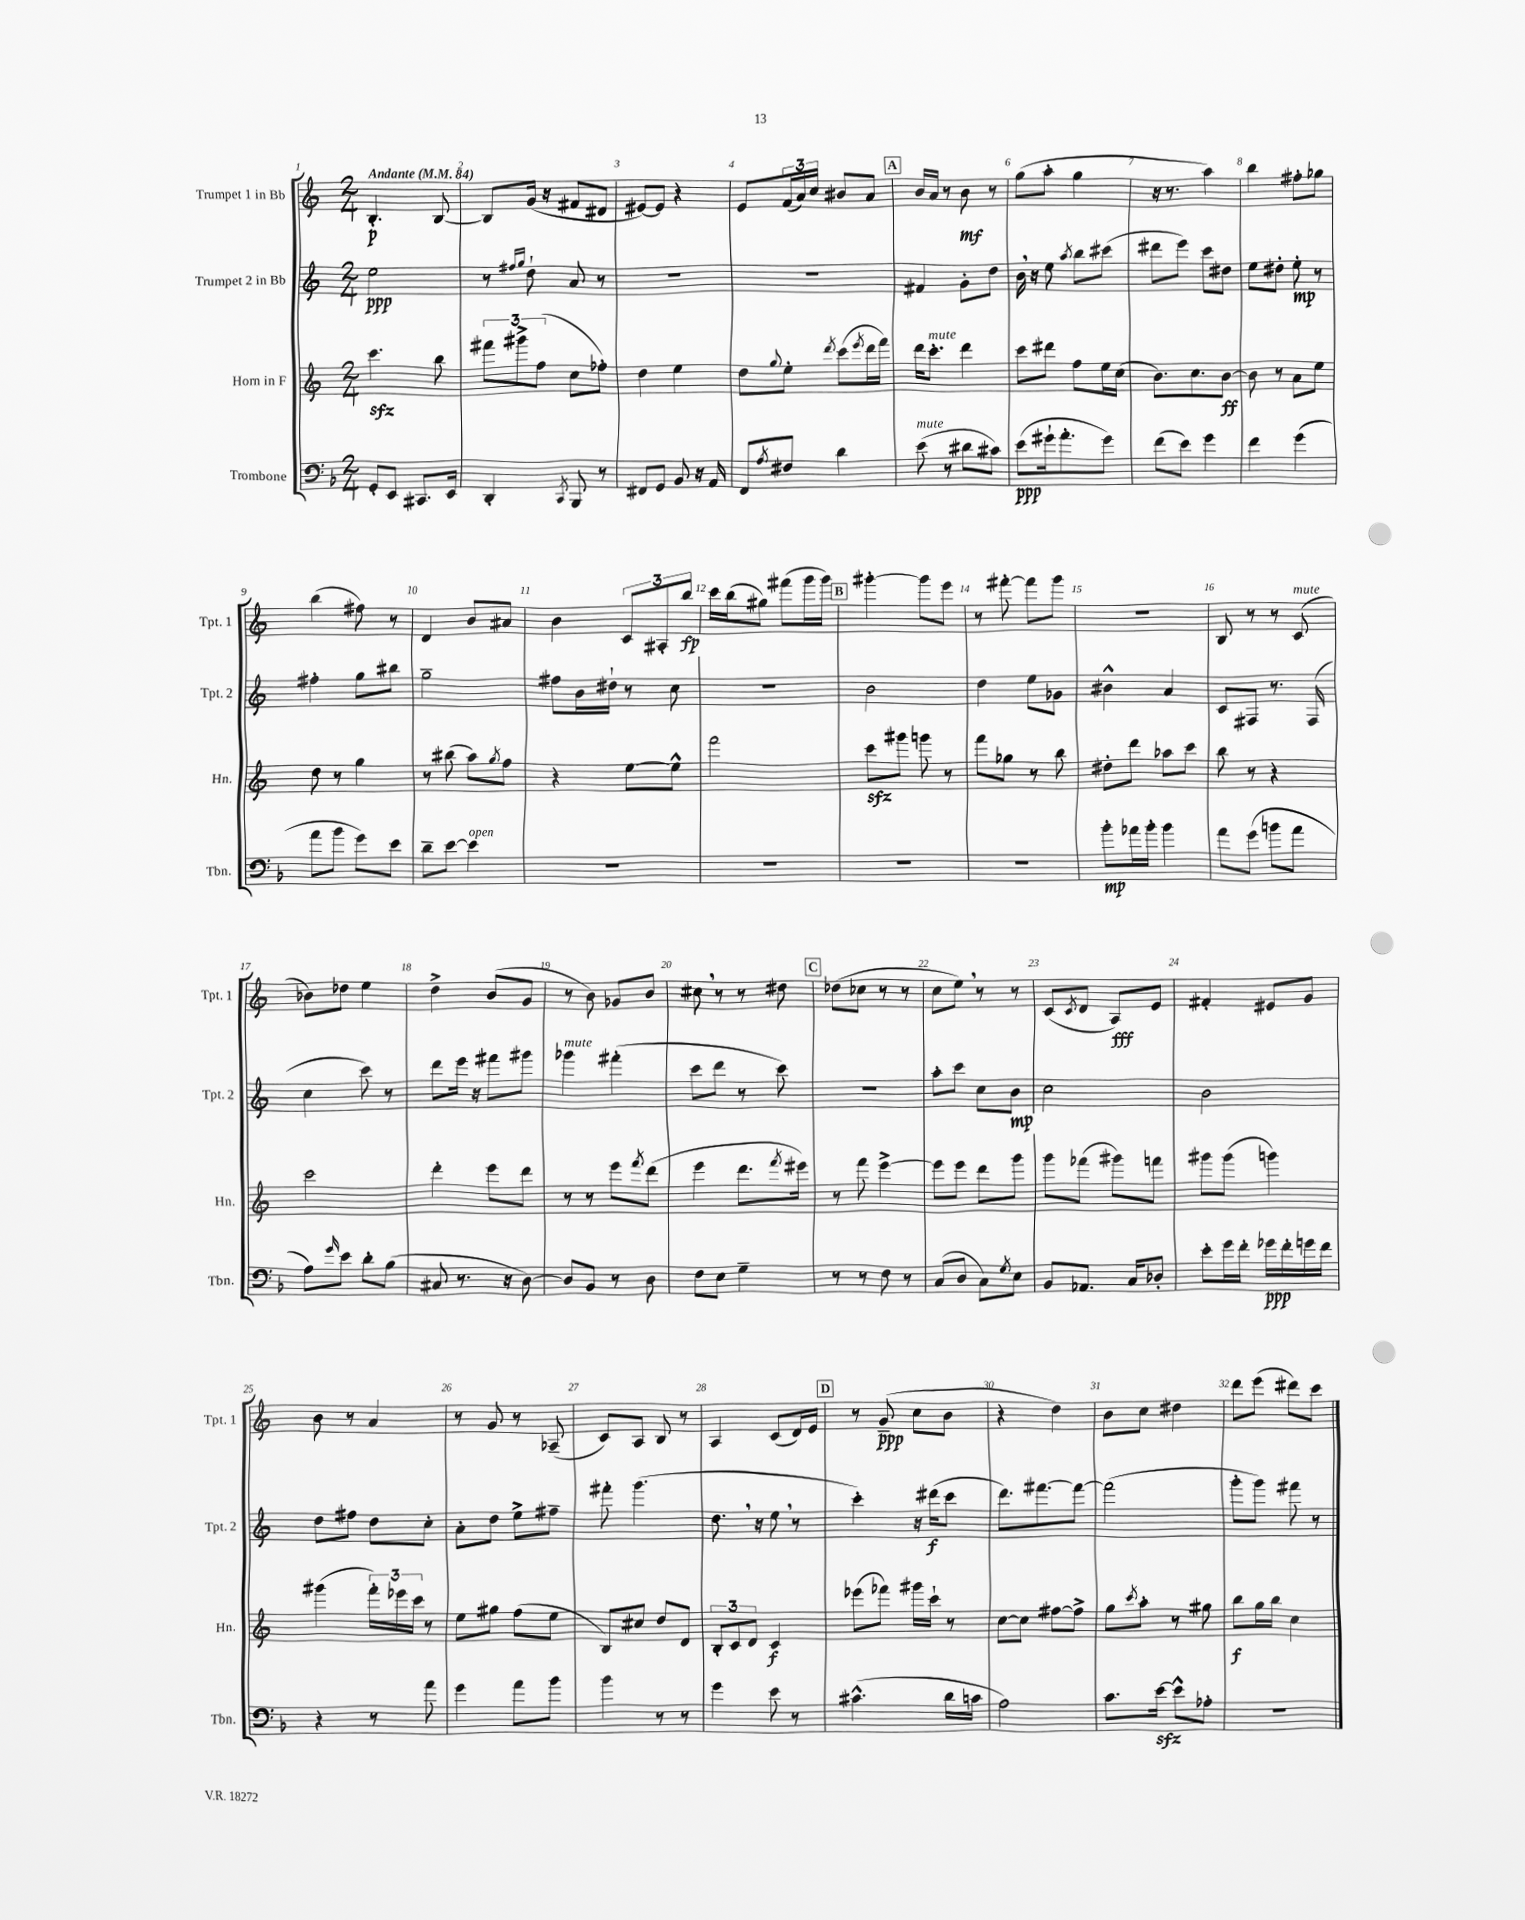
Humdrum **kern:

**kern	**dynam	**kern	**dynam	**kern	**dynam	**kern	**dynam
*part4	*part4	*part3	*part3	*part2	*part2	*part1	*part1
*staff4	*staff4	*staff3	*staff3	*staff2	*staff2	*staff1	*staff1
*I"Trombone	*	*I"Horn in F	*	*I"Trumpet 2 in Bb	*	*I"Trumpet 1 in Bb	*
*I'Tbn.	*	*I'Hn.	*	*I'Tpt. 2	*	*I'Tpt. 1	*
*clefF4	*	*clefG2	*	*clefG2	*	*clefG2	*
*k[b-]	*	*k[]	*	*k[]	*	*k[]	*
*M2/4	*	*M2/4	*	*M2/4	*	*M2/4	*
*MM84	*	*MM84	*	*MM84	*	*MM84	*
=1	=1	=1	=1	=1	=1	=1	=1
!	!	!	!	!	!	!LO:TX:a:B:t=Andante	!
8GG'/L	.	4.ccczz\	.	2ee\	ppp	4.B'/	p
8EE/J	.	.	.	.	.	.	.
8.CC#X/L	.	.	.	.	.	.	.
.	.	8bb\	.	.	.	[8B/	.
16EE/Jk	.	.	.	.	.	.	.
=2	=2	=2	=2	=2	=2	=2	=2
4DD'/	.	12fff#X\L	.	8r	.	8B/L]	.
.	.	12ggg#X^\	.	.	.	.	.
.	.	.	.	16qqff#X/LL	.	.	.
.	.	.	.	16qqgg/JJ	.	.	.
.	.	.	.	8dd`\	.	(16g/Jk	.
.	.	(12ff\J	.	.	.	.	.
.	.	.	.	.	.	16r	.
8qCC/	.	.	.	.	.	.	.
8BBB-/	.	8cc\L	.	8a/	.	8f#X/L	.
8r	.	8ff-X'\J)	.	8r	.	8d#X/J	.
=3	=3	=3	=3	=3	=3	=3	=3
8FF#X/L	.	4dd\	.	2r	.	[8e#X/L)	.
8GG/J	.	.	.	.	.	8e#/J]	.
8BB-/	.	4ee\	.	.	.	4r	.
16r	.	.	.	.	.	.	.
16AA/	.	.	.	.	.	.	.
=4	=4	=4	=4	=4	=4	=4	=4
8FF/L	.	8dd\L	.	2r	.	8e/L	.
8qA/	.	8qqgg/	.	.	.	.	.
8F#X/J	.	8ee'\J	.	.	.	(24f/L	.
.	.	.	.	.	.	24a/)	.
.	.	.	.	.	.	24cc/JJ	.
.	.	8qddd/	.	.	.	.	.
4d\	.	(8ccc\L	.	.	.	8b#X/L	.
.	.	8qeee/	.	.	.	.	.
.	.	16ddd\L	.	.	.	8a/J	.
.	.	16fff\JJ)	.	.	.	.	.
!!LO:REH:place=s1:t=A
=5	=5	=5	=5	=5	=5	=5	=5
!LO:TX:a:i:t=mute	!	!	!	!	!	!	!
(8e\	.	16ddd\KL	.	4f#X/	.	16b/LL	.
!	!	!LO:TX:a:i:t=mute	!	!	!	!	!
.	.	8.ccc'\J	.	.	.	16a/JJ	.
8r	.	.	.	.	.	8r	.
8d#X\L	.	4ddd\	.	8g'\L	.	8b\	mf
8c#X\J)	.	.	.	8dd\J	.	8r	.
=6	=6	=6	=6	=6	=6	=6	=6
(8e\L	ppp	8ccc\L	.	16b,\	.	(8gg\L	.
.	.	.	.	16r	.	.	.
16g#X`\k	.	8ddd#X\J	.	8ee\	.	8aa'\J	.
8.a'\	.	.	.	.	.	.	.
.	.	.	.	8qaa/	.	.	.
.	.	8ff\L	.	8bb\L	.	4gg\	.
8g#\J)	.	16ee\L	.	(8ccc#X\J	.	.	.
.	.	(16cc\JJ	.	.	.	.	.
=7	=7	=7	=7	=7	=7	=7	=7
(8f\L	.	8.b\L)	.	8ddd#X\L	.	16r	.
.	.	.	.	.	.	8.r	.
8e\J)	.	.	.	8eee\J)	.	.	.
.	.	8.cc\	.	.	.	.	.
4g\	.	.	.	8ccc\L	.	4aa\)	.
.	.	[8b\J	ff	8dd#X\J	.	.	.
=8	=8	=8	=8	=8	=8	=8	=8
4f\	.	8b\]	.	8ee\L	.	4bb\	.
.	.	8r	.	8dd#X'\J	.	.	.
(4g\	.	8a\L	.	8ee'\	mp	8ff#X'\L	.
.	.	8ee\J	.	8r	.	8gg-X\J	.
!!LO:LB:g=z
=9	=9	=9	=9	=9	=9	=9	=9
8a\L	.	8dd\	.	4ff#X'\	.	(4bb\	.
8b-\J	.	8r	.	.	.	.	.
8g\L)	.	4gg\	.	8gg\L	.	8ff#X\)	.
8e\J	.	.	.	8bb#X\J	.	8r	.
=10	=10	=10	=10	=10	=10	=10	=10
8d~\L	.	8r	.	2gg~\	.	4d/	.
[8e\J	.	(8bb#X\	.	.	.	.	.
!LO:TX:a:i:t=open	!	!	!	!	!	!	!
4e\]	.	8aa\L)	.	.	.	8b/L	.
.	.	8qgg/	.	.	.	.	.
.	.	8ff\J	.	.	.	8a#X/J	.
=11	=11	=11	=11	=11	=11	=11	=11
2r	.	4r	.	8ff#X\L	.	4b\	.
.	.	.	.	16b\L	.	.	.
.	.	.	.	16dd#X`\JJ	.	.	.
.	.	[8ee\L	.	8r	.	12c/L	.
.	.	.	.	.	.	12A#X'/	.
.	.	8ee^^\J]	.	8cc\	.	.	.
.	.	.	.	.	.	12bb/J	fp
=12	=12	=12	=12	=12	=12	=12	=12
2r	.	2fff\	.	2r	.	16ccc\LL	.
.	.	.	.	.	.	(16bb\J	.
.	.	.	.	.	.	8gg#X\J)	.
.	.	.	.	.	.	(8fff#X\L	.
.	.	.	.	.	.	16ggg\L	.
.	.	.	.	.	.	16ggg\JJ)	.
!!LO:REH:place=s1:t=B
=13	=13	=13	=13	=13	=13	=13	=13
2r	.	8ccczz\L	.	2b\	.	[4ggg#X'\	.
.	.	8ggg#X\J	.	.	.	.	.
.	.	8gggn\	.	.	.	8ggg#\L]	.
.	.	8r	.	.	.	8eee\J	.
=14	=14	=14	=14	=14	=14	=14	=14
2r	.	8fff\L	.	4dd\	.	8r	.
.	.	8gg-X\J	.	.	.	[8fff#X'\	.
.	.	8r	.	8ee\L	.	8fff#\L]	.
.	.	8bb\	.	8g-X\J	.	8ggg\J	.
=15	=15	=15	=15	=15	=15	=15	=15
8b-'\L	mp	8dd#X'\L	.	4b#X^^\	.	2r	.
16a-X\L	.	8ddd\J	.	.	.	.	.
16b-'\JJ	.	.	.	.	.	.	.
4b-\	.	8aa-X\L	.	4a/	.	.	.
.	.	8ccc\J	.	.	.	.	.
=16	=16	=16	=16	=16	=16	=16	=16
8a\L	.	8bb\	.	8c/L	.	8B/	.
(8g\J	.	8r	.	8F#X/J	.	8r	.
8bn\L	.	4r	.	8.r	.	8r	.
!	!	!	!	!	!	!LO:TX:a:i:t=mute	!
8a\J	.	.	.	.	.	(8c/	.
.	.	.	.	(16F#/	.	.	.
!!LO:LB:g=z
=17	=17	=17	=17	=17	=17	=17	=17
8A\L)	.	2ccc\	.	4cc\	.	8b-X\L)	.
16qqg/	.	.	.	.	.	.	.
8e\J	.	.	.	.	.	8dd-X\J	.
8d'\L	.	.	.	8ccc\)	.	4ee\	.
(8B-\J	.	.	.	8r	.	.	.
=18	=18	=18	=18	=18	=18	=18	=18
8C#X/	.	4ddd'\	.	8ddd\L	.	4dd^\	.
8.r	.	.	.	16eee\Jk	.	.	.
.	.	.	.	16r	.	.	.
.	.	8eee\L	.	8fff#X\L	.	(8b/L	.
16r	.	.	.	.	.	.	.
[8D\)	.	8ddd\J	.	8ggg#X\J	.	8g/J	.
=19	=19	=19	=19	=19	=19	=19	=19
!	!	!	!	!LO:TX:a:i:t=mute	!	!	!
8D/L]	.	8r	.	4ggg-X\	.	8r	.
8BB-/J	.	8r	.	.	.	8b\)	.
8r	.	8eee\L	.	(4fff#X'\	.	8g-X/L	.
.	.	8qfff/	.	.	.	.	.
8D\	.	(8ddd\J	.	.	.	8b/J	.
=20	=20	=20	=20	=20	=20	=20	=20
8F\L	.	4eee\	.	8ccc\L	.	8cc#X,\	.
8E\J	.	.	.	8ddd\J	.	8r	.
4G~\	.	8.ddd\L	.	8r	.	8r	.
.	.	.	.	8ccc\)	.	8dd#X\	.
.	.	8qfff/	.	.	.	.	.
.	.	16eee#X\Jk)	.	.	.	.	.
!!LO:REH:place=s1:t=C
=21	=21	=21	=21	=21	=21	=21	=21
8r	.	8r	.	2r	.	(8dd-X\L	.
8r	.	8fff\	.	.	.	8cc-X\J	.
8F\	.	[4eee^\	.	.	.	8r	.
8r	.	.	.	.	.	8r	.
=22	=22	=22	=22	=22	=22	=22	=22
(8C/L	.	8eee\L]	.	8aa'\L	.	8cc\L	.
8D/J	.	8eee\J	.	8ccc\J	.	8ee,\J)	.
8C\L)	.	8ddd\L	.	8cc\L	.	8r	.
8qG/	.	.	.	.	.	.	.
8E\J	.	8ggg\J	.	8b\J	mp	8r	.
=23	=23	=23	=23	=23	=23	=23	=23
8BB-/L	.	8ggg\L	.	2cc\	.	(8c/L	.
.	.	.	.	.	.	8qc/	.
8.AA-X/J	.	(8fff-X\J	.	.	.	8d/J	.
.	.	8ggg#X\L)	.	.	.	8A/L)	fff
16C/KL	.	.	.	.	.	.	.
8D-X'/J	.	8fffn\J	.	.	.	8e/J	.
=24	=24	=24	=24	=24	=24	=24	=24
8e'\L	.	8ggg#X\L	.	2b\	.	4f#X'/	.
16g\L	.	(8ggg#\J	.	.	.	.	.
16f'\JJ	.	.	.	.	.	.	.
16g-X\LL	ppp	4gggn\)	.	.	.	8e#X/L	.
16f'\	.	.	.	.	.	.	.
16gn\	.	.	.	.	.	8g/J	.
16f\JJ	.	.	.	.	.	.	.
!!LO:LB:g=z
=25	=25	=25	=25	=25	=25	=25	=25
4r	.	(4ggg#X\	.	8dd\L	.	8b\	.
.	.	.	.	8ff#X\J	.	8r	.
8r	.	24fff'\LL)	.	8dd\L	.	4a/	.
.	.	24eee-X\	.	.	.	.	.
.	.	24ccc\JJ	.	.	.	.	.
8a\	.	8r	.	8cc'\J	.	.	.
=26	=26	=26	=26	=26	=26	=26	=26
4g\	.	8ee\L	.	8a'\L	.	8r	.
.	.	8gg#X\J	.	8dd\J	.	8g/	.
8a\L	.	(8ff\L	.	8ee^\L	.	8r	.
8b-\J	.	8ee\J	.	8ff#X~\J	.	(8A-X~/	.
=27	=27	=27	=27	=27	=27	=27	=27
4b-\	.	8B/L)	.	8fff#X'\	.	8c/L)	.
.	.	8cc#X/J	.	(4.ggg\	.	8A/J	.
8r	.	8dd/L	.	.	.	8B/	.
8r	.	8d/J	.	.	.	8r	.
=28	=28	=28	=28	=28	=28	=28	=28
4g\	.	12B'/L	.	8.dd,\	.	4A/	.
.	.	12c/	.	.	.	.	.
.	.	12d/J	.	.	.	.	.
.	.	.	.	16r	.	.	.
8e\	.	4c/	f	8ee,\	.	(8c/L	.
8r	.	.	.	8r	.	16d/L)	.
.	.	.	.	.	.	16e/JJ	.
!!LO:REH:place=s1:t=D
=29	=29	=29	=29	=29	=29	=29	=29
(4.c#X^^\	.	(8eee-X\L	.	4ccc'\)	.	8r	.
.	.	8fff-X\J)	.	.	.	(8g~/	ppp
.	.	16ggg#X\LL	.	16r	.	8cc\L	.
.	.	16ccc`\JJ	.	(16ddd#X\KL	f	.	.
16d\LL	.	8r	.	8ccc\J	.	8b\J	.
16cn\JJ	.	.	.	.	.	.	.
=30	=30	=30	=30	=30	=30	=30	=30
2A\)	.	[8cc\L	.	8.ddd\L)	.	4r	.
.	.	8cc\J]	.	.	.	.	.
.	.	.	.	[8.fff#X\	.	.	.
.	.	[8ff#X\L	.	.	.	4dd\)	.
.	.	8ff#^\J]	.	8fff#\J_	.	.	.
=31	=31	=31	=31	=31	=31	=31	=31
8.c\L	.	8gg\L	.	(2fff#\]	.	8b\L	.
.	.	8qccc/	.	.	.	.	.
.	.	8aa'\J	.	.	.	8cc\J	.
[16ezz\Jk	.	.	.	.	.	.	.
8e^^\L]	.	8r	.	.	.	4dd#X\	.
8A-X'\J	.	8gg#X\	.	.	.	.	.
=32	=32	=32	=32	=32	=32	=32	=32
2r	.	8bb\L	f	8ggg'\L	.	8ddd\L	.
.	.	16gg\L	.	8ggg\J)	.	(8eee\J	.
.	.	16bb\JJ	.	.	.	.	.
.	.	4cc\	.	8fff#X\	.	8ddd#X\L)	.
.	.	.	.	8r	.	8ccc\J	.
==	==	==	==	==	==	==	==
*-	*-	*-	*-	*-	*-	*-	*-
